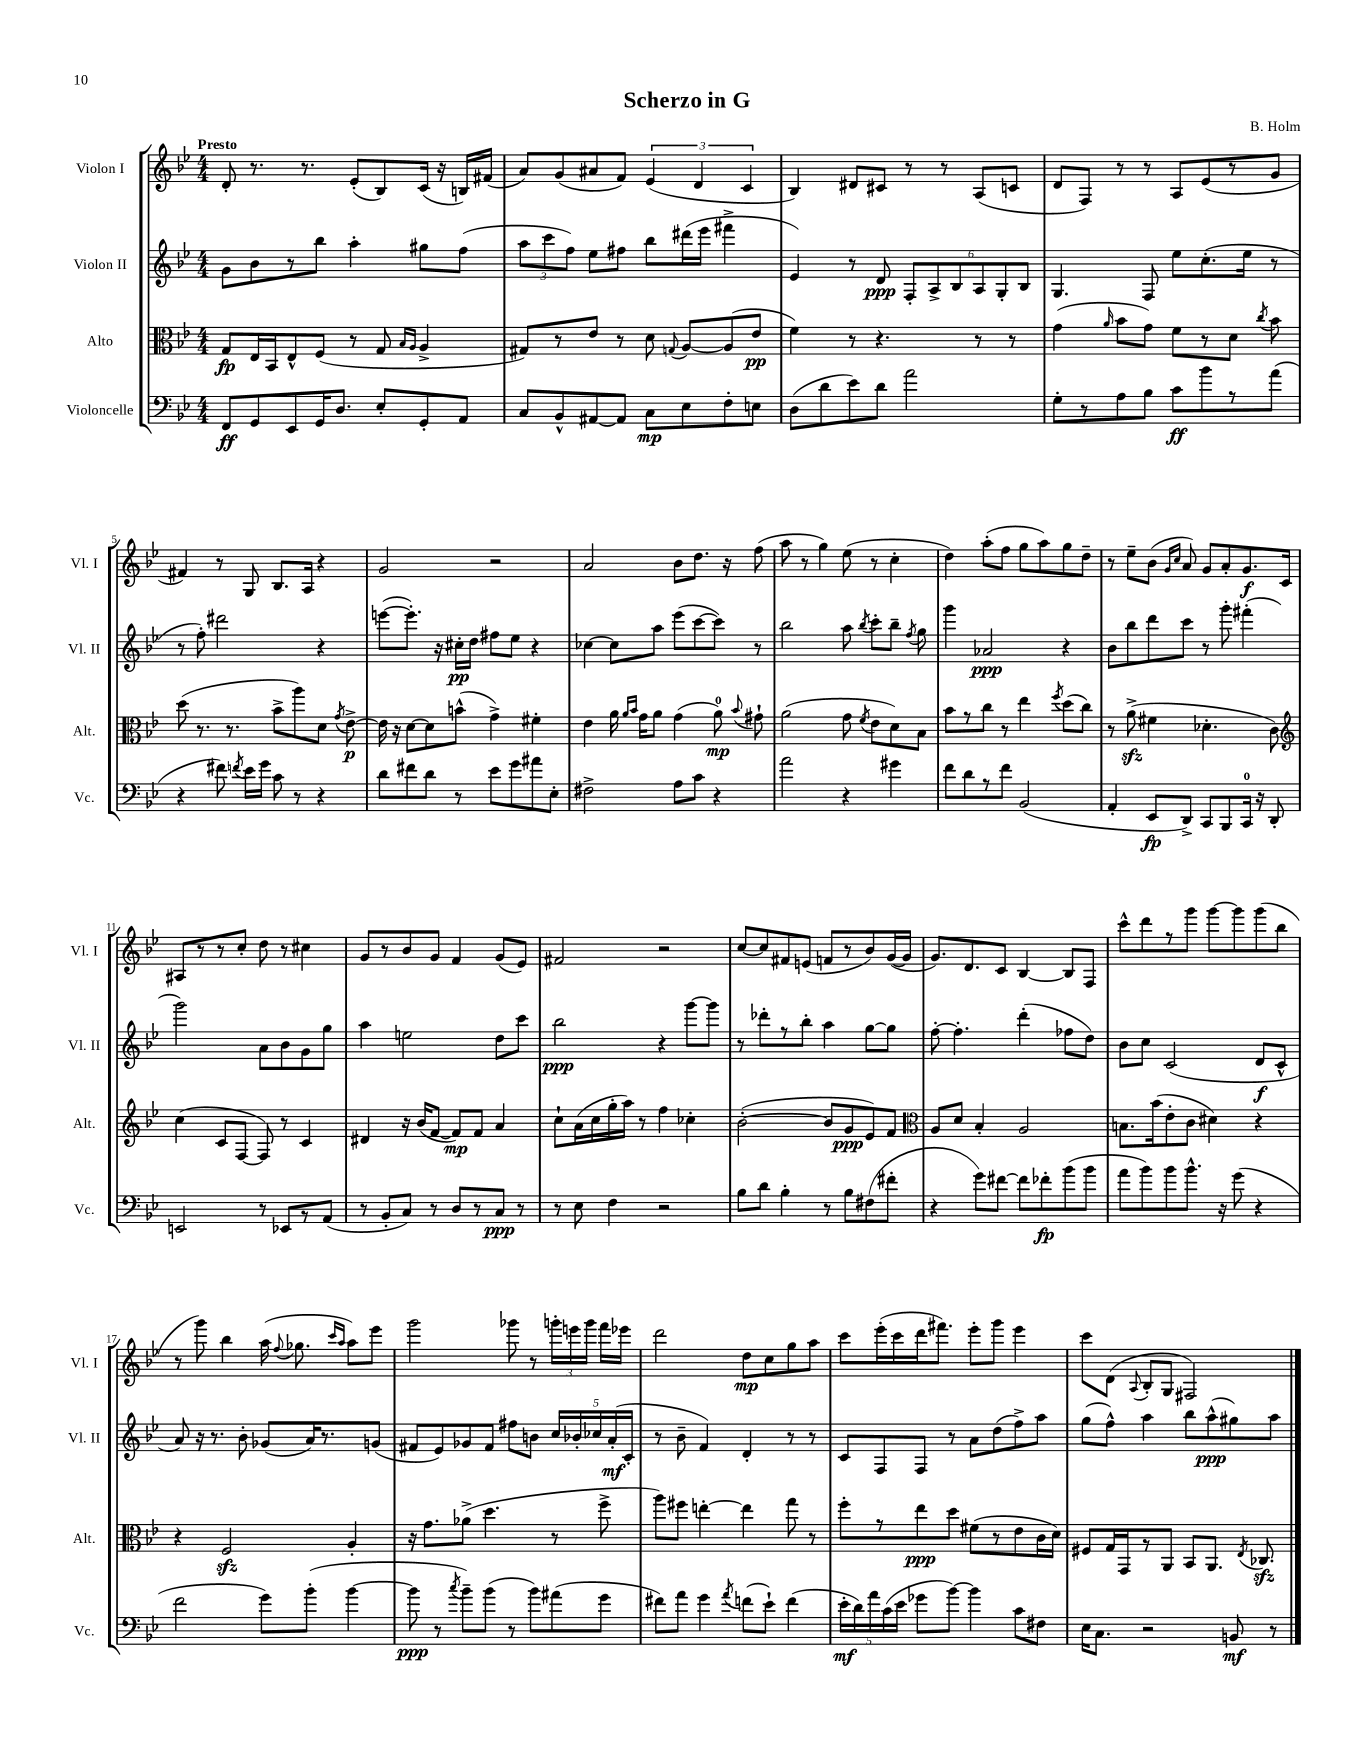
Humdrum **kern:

**kern	**kern	**kern	**kern
*staff4	*staff3	*staff2	*staff1
*clefF4	*clefC3	*clefG2	*clefG2
*k[b-e-]	*k[b-e-]	*k[b-e-]	*k[b-e-]
*M4/4	*M4/4	*M4/4	*M4/4
8FF	8G	8g	8d'
8GG	16E-	8b-	8.r
.	16BB-	.	.
8EE-	8E-^^	8r	.
.	.	.	8.r
16GG	(8F	8bb-	.
8.D	.	.	.
.	8r	4aa'	(8e-'
8E-'	8G	.	8B-)
.	16qqB-	.	.
.	16qqA	.	.
8GG'	4A^	8gg#	(16c
.	.	.	16r
8AA	.	(8ff	16B)
.	.	.	(16f#
=	=	=	=
8C	8G#)	12aa	8a)
.	.	12ccc	.
8BB-^^	8r	.	(8g
.	.	12ff)	.
[8AA#	8e-	8ee-	8a#
8AA#]	8r	8ff#	8f)
8C	8d	8bb-	(6e-
.	8qqG	.	.
8E-	[8A	(16ddd#	.
.	.	.	6d
.	.	16eee-	.
8F'	(8A]	4fff#^	.
.	.	.	6c
8E	8e-	.	.
=	=	=	=
(8D	4f)	4e-)	4B-)
8d	.	.	.
8e-)	8r	8r	8d#
8d	4.r	8d	8c#
2a	.	12F'	8r
.	.	12A^	.
.	.	.	8r
.	.	12B-	.
.	8r	12A	(8A
.	.	12G'	.
.	8r	.	8c
.	.	12B-	.
=	=	=	=
8G'	(4g	4.G	8d
8r	.	.	8F)
.	16qqa	.	.
8A	8b-	.	8r
8B-	8g)	8F	8r
8c	8f	8ee-	8A
8b-	8r	(8.cc'	(8e-
8r	8d	.	8r
.	.	16ee-	.
.	8qcc	.	.
(8a	8b-	8r	8g
=	=	=	=
4r	(8dd	8r	4f#)
.	8.r	8ff')	.
8f#)	.	2ddd#	8r
.	8.r	.	.
8qf	.	.	.
16e-	.	.	8G
16g	.	.	.
8c	8b-^	.	8.B-
8r	8aa)	.	.
.	.	.	16A
4r	8d	4r	4r
.	8qg	.	.
.	[8e-^	.	.
=	=	=	=
8d	16e-]	([8eee	2g
.	16r	.	.
8f#	[8d	8.eee'])	.
8d	8d]	.	.
.	.	16r	.
8r	(8b^^	16cc#'	.
.	.	16dd	.
8e-	4g^)	8ff#	2r
8g	.	8ee-	.
8a#	4f#'	4r	.
8E-'	.	.	.
=	=	=	=
2F#^	4e-	[4cc-	2a
.	16a	8cc-]	.
.	16qqa	.	.
.	16qqb-	.	.
.	16g	.	.
.	8a	8aa	.
8A	(4g	(8eee-	8b-
8c	.	[8ccc	8.dd
4r	8a)	8ccc])	.
.	.	.	16r
.	8qqb-	.	.
.	8g#`	8r	(8ff
=	=	=	=
2a	(2a	2bb-	8aa
.	.	.	8r
.	.	.	4gg)
4r	8g	8aa	(8ee-
.	8qf	8qbb-	.
.	8e-	8ccc'	8r
4g#	8d)	8bb-~	4cc'
.	.	8qff	.
.	8B-	8gg	.
=	=	=	=
8f	8b-	4ggg	4dd)
8d	8r	.	.
8r	8cc	2a-	(8aa'
8f	8r	.	8ff
(2BB-	4ee-	.	8gg
.	.	.	8aa)
.	8qff	.	.
.	(8dd	4r	8gg
.	8cc)	.	8dd~
=	=	=	=
4AA'	8r	8b-	8r
.	(8a^	8bb-	8ee-~
8EE-	4f#	8ddd	(8b-
.	.	.	16qqg
.	.	.	16qqcc
8DD^)	.	8ccc	8a)
8CC	4.d-'	8r	8g
8BBB-	.	8ggg'	8a'
16CC	.	(4fff#'	8.g
16r	.	.	.
8DD'	8c)	.	.
.	.	.	16c
=	=	=	=
*	*clefG2	*	*
2EE	(4cc	2ggg)	8A#
.	.	.	8r
.	8c	.	8r
.	[8F	.	8cc'
8r	8F])	8a	8dd
8EE-	8r	8b-	8r
8r	4c	8g	4cc#
(8AA	.	8gg	.
=	=	=	=
8r	4d#	4aa	8g
8BB-'	.	.	8r
8C)	16r	2ee	8b-
.	(16b-	.	.
8r	[8f	.	8g
8D	8f])	.	4f
8r	8f	.	.
8C	4a	8dd	(8g
8r	.	8ccc	8e-)
=	=	=	=
8r	8cc`	2bb-	2f#
8E-	(16a	.	.
.	16cc	.	.
4F	16gg'	.	.
.	16aa)	.	.
.	8r	.	.
2r	4ff	4r	2r
.	4cc-'	[8ggg	.
.	.	8ggg]	.
=	=	=	=
8B-	([2b-'	8r	[8cc
8d	.	8ddd-'	8cc]
4B-'	.	8r	8f#
.	.	8bb-'	(8e
8r	8b-]	4aa	8f
8B-	8g	.	8r
(8F#	8e-)	[8gg	8b-)
8f#'	8f	8gg]	([16g
.	.	.	16g]
=	=	=	=
*	*clefC3	*	*
4r	8A	[8ff'	8.g)
.	8d	4.ff']	.
.	.	.	8.d
8g)	4B-'	.	.
[8f#	.	.	8c
8f#]	2A	(4ddd'	[4B-
8f-'	.	.	.
(8b-	.	8ff-	8B-]
8b-	.	8dd)	8F
=	=	=	=
8a	8.B	8b-	8ccc^^
8b-)	.	8cc	8ddd
.	(16b-	.	.
8b-	8e-'	(2c	8r
8.b-^^	8c	.	8ggg
.	4d#)	.	[8ggg
16r	.	.	.
(8g	.	.	8ggg]
4r	4r	8d	(8ggg
.	.	8c^^	8bb-
=	=	=	=
2f	4r	8a)	8r
.	.	16r	8ggg)
.	.	8.r	.
.	2F	.	4bb-
.	.	8b-'	.
8g)	.	(8g-	(16aa
.	.	.	8qqff
.	.	.	8.gg-
(8b-'	.	16a)	.
.	.	8.r	.
.	.	.	16qqccc
.	.	.	16qqaa
[4b-	4A'	.	8aa)
.	.	(8g	8eee-
=	=	=	=
8b-]	16r	8f#	2ggg
.	8.g	.	.
8r	.	8e-)	.
8qcc	.	.	.
8b-~)	(8a-^	8g-	.
(8b-	4.dd	8f#	.
8r	.	8ff#	8ggg-
8b-)	.	8b	8r
(8a#	8r	20cc	24ggg'
.	.	.	24eee
.	.	20b-'	.
.	.	.	24ggg
.	.	20cc-	.
8g	8ff^	.	16fff
.	.	(20a'	.
.	.	.	16eee-
.	.	20c'	.
=	=	=	=
8f#)	8aa)	8r	2ddd
8a	8ff#	8b-~	.
4g	[4ee'	4f)	.
8qa	.	.	.
(8f	4ee]	4d'	8dd
8e-`)	.	.	8cc
(4f	8gg	8r	8gg
.	8r	8r	8aa
=	=	=	=
20e-'	8ff'	8c	8ccc
20d)	.	.	.
20a	.	.	.
.	8r	8F	(16eee-'
(20c	.	.	.
.	.	.	16ccc
20e-	.	.	.
8g-	8ee-	8F	16ddd
.	.	.	8.fff#)
[8b-)	8dd	8r	.
4b-]	(8f#	8a	8eee-'
.	8r	(8dd	8ggg
8c	8e-	8ff^)	4eee-
8F#	16c	8aa	.
.	16d)	.	.
=	=	=	=
16E-	8F#	(8gg	8ccc
8.C	.	.	.
.	16G	8ff^^)	(8d
.	16GG	.	.
.	.	.	8qqA
2r	8r	4aa	8B-'
.	8AA	.	8G
.	8BB-	8bb-	2F#)
.	8.AA	(8aa^^	.
8BB	.	8gg#)	.
.	8qE-	.	.
.	8.C-	.	.
8r	.	8aa	.
==	==	==	==
*-	*-	*-	*-
